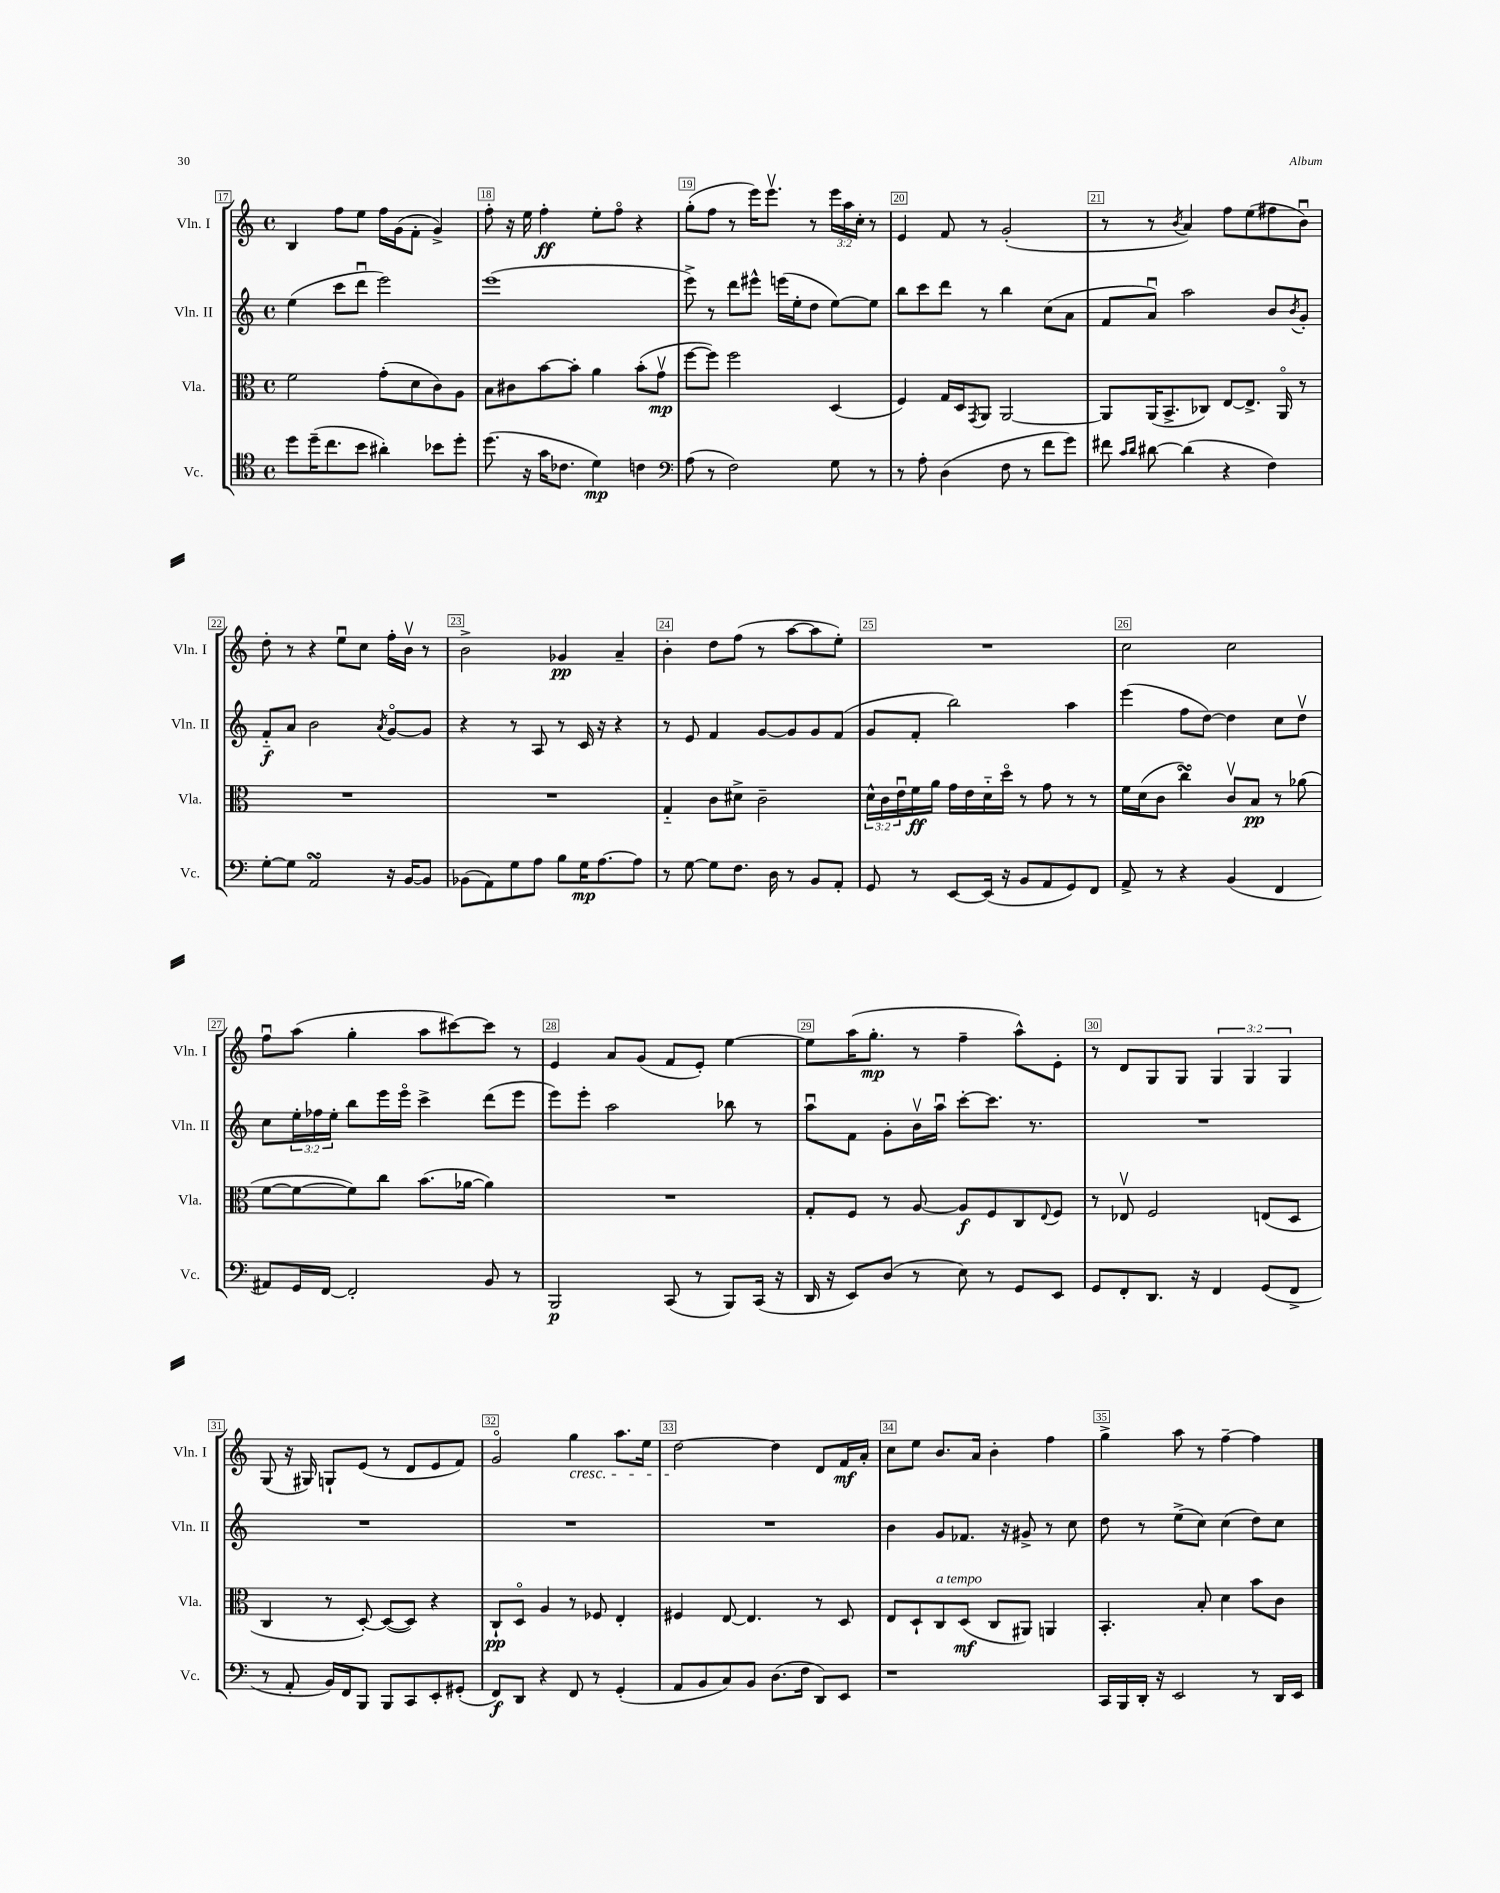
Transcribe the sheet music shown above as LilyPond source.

<<
\new StaffGroup <<
\new Staff = "s0" \with { instrumentName = "Vln. I" shortInstrumentName = "Vln. I" } {
    \clef treble \key c \major \defaultTimeSignature \time 4/4 \override Staff.TupletNumber.text = #tuplet-number::calc-fraction-text
    b4 f''8 e''8 f''16 g'16( f'8-. g'4->) |
    f''8-. r16 e''16 f''4-.\ff e''8-. f''8\flageolet r4 |
    g''8-.( f''8 r8 e'''16) e'''8.\upbow r8 \tuplet 3/2 { e'''16 a''16 c''16-. } r8 |
    e'4 f'8 r8 g'2-.( |
    r8 r8 \acciaccatura { b'8 } a'4) f''8 e''8( fis''8 b'8\downbow) |
    d''8-. r8 r4 e''8\downbow c''8 f''16-. b'16\upbow r8 |
    b'2-> ges'4\pp a'4-- |
    b'4-. d''8 f''8( r8 a''8~ a''8 e''8-.) |
    R1 |
    c''2 c''2 |
    f''8\downbow a''8( g''4-. a''8 cis'''8~) cis'''8 r8 |
    e'4 a'8 g'8( f'8 e'8-.) e''4~ |
    e''8 a''16( g''8.-.\mp r8 f''4-- a''8-^) e'8-. |
    r8 d'8 g8 g8 \tuplet 3/2 { g4 g4 g4 } |
    g8( r16 gis16) g8-! e'8( r8 d'8 e'8 f'8) |
    g'2\flageolet g''4\cresc a''8. e''16 |
    d''2~\! d''4 d'8 f'16\mf a'16-. |
    c''8 e''8 b'8. a'16 b'4-. f''4 |
    g''4-> a''8 r8 f''4~-- f''4 \bar "|." |
}
\new Staff = "s1" \with { instrumentName = "Vln. II" shortInstrumentName = "Vln. II" } {
    \clef treble \key c \major \defaultTimeSignature \time 4/4 \override Staff.TupletNumber.text = #tuplet-number::calc-fraction-text
    e''4( c'''8 d'''8\downbow e'''2) |
    e'''1( |
    e'''8->) r8 d'''8 eis'''8-^ e'''16( e''16-. d''8 e''8~) e''8 |
    b''8 c'''8 d'''8 r8 b''4 c''8( a'8 |
    f'8 a'8\downbow) a''2 b'8 \acciaccatura { b'8 } g'8-. |
    f'8-_\f a'8 b'2 \acciaccatura { a'8 } g'8~\flageolet g'8 |
    r4 r8 a8 r8 c'16 r16 r4 |
    r8 e'8 f'4 g'8~ g'8 g'8 f'8( |
    g'8 f'8-. b''2) a''4 |
    e'''4( f''8 d''8~) d''4 c''8 d''8\upbow |
    c''8 \tuplet 3/2 { e''16-. fes''16 e''16-. } b''8 e'''16 e'''16\flageolet c'''4-> d'''8( e'''8 |
    e'''8) e'''8-. a''2 bes''8 r8 |
    a''8\downbow f'8 g'8-. b'16\upbow a''16\downbow c'''8~-. c'''8. r8. |
    R1 |
    R1 |
    R1 |
    R1 |
    b'4 g'8 fes'8. r16 gis'8-> r8 c''8 |
    d''8 r8 e''8->( c''8) c''4( d''8) c''8 \bar "|." |
}
\new Staff = "s2" \with { instrumentName = "Vla." shortInstrumentName = "Vla." } {
    \clef alto \key c \major \defaultTimeSignature \time 4/4 \override Staff.TupletNumber.text = #tuplet-number::calc-fraction-text
    f'2 g'8-.( d'8 c'8) a8 |
    b8 cis'8 b'8~ b'8-. a'4 b'8-.( g'8\upbow\mp |
    f''8~ f''8) f''2 d4( |
    f4) g16 d16 \acciaccatura { g,8 } a,8 a,2~ |
    a,8 a,16( b,8.-> ces8) e8~ e8.-> a,16\flageolet r8 |
    R1 |
    R1 |
    g4-_ c'8 dis'8-> c'2-- |
    \tuplet 3/2 { d'16-^ c'16 e'16\downbow } f'16\ff a'16 g'16 e'16 d'16-_ d''16\flageolet r8 g'8 r8 r8 |
    f'16 d'16( c'8 c''4\turn) c'8\upbow b8\pp r8 aes'8( |
    f'8~ f'8~ f'8) c''8 b'8.( aes'16~ aes'4) |
    R1 |
    g8-. f8 r8 a8~ a8\f f8 c8 \appoggiatura { e8 } f8 |
    r8 ees8\upbow f2 e8( d8 |
    c4 r8 d8~-.) d8~( d8) r4 |
    c8-!\pp d8\flageolet a4 r8 fes8 e4-. |
    fis4 e8~ e4. r8 d8 |
    e8 d8-! c8^\markup { \italic "a tempo" } d8\mf( c8 ais,8) a,4 |
    b,4.-. b8-. d'4 b'8 c'8 \bar "|." |
}
\new Staff = "s3" \with { instrumentName = "Vc." shortInstrumentName = "Vc." } {
    \clef tenor \key c \major \defaultTimeSignature \time 4/4
    d''8 d''16--( c''8. b'8 ais'4-.) bes'8 d''8-. |
    d''8.( r16 g'16 ces'8. d'4\mp) c'4 |
    \clef bass a8( r8 f2) g8 r8 |
    r8 a8-. d4( f8 r8 f'8 g'8) |
    fis'8 \grace { c'16 d'16 } dis'8~ dis'4( r4 f4) |
    g8~-. g8 a,2\turn r16 b,16~ b,8 |
    bes,8( a,8) g8 a8 b8 g16\mp a8.~ a8 |
    r8 g8~ g8 f8. d16 r8 b,8 a,8-. |
    g,8 r8 e,8~ e,16( r16 b,8 a,8 g,8) f,8 |
    a,8-> r8 r4 b,4( f,4 |
    ais,8) g,16 f,16~ f,2-. b,8 r8 |
    b,,2\p c,8( r8 b,,8) c,16( r16 |
    d,16 r16 e,8) d8( r8 e8) r8 g,8 e,8 |
    g,8 f,8-. d,8. r16 f,4 g,8( f,8-> |
    r8 a,8-. b,16) f,16 b,,8 b,,8 c,8 e,8-. gis,8-.( |
    f,8\f) d,8 r4 f,8 r8 g,4-.( |
    a,8 b,8 c8) b,8 d8.( f16 d,8) e,8 |
    r1 |
    c,16 b,,16 d,16-. r16 e,2 r8 d,16 e,16 \bar "|." |
}
>>
>>
\layout { \context { \Score currentBarNumber = #17 \override BarNumber.break-visibility = ##(#f #t #t) barNumberVisibility = #all-bar-numbers-visible \override BarNumber.stencil = #(make-stencil-boxer 0.1 0.3 ly:text-interface::print) } }
